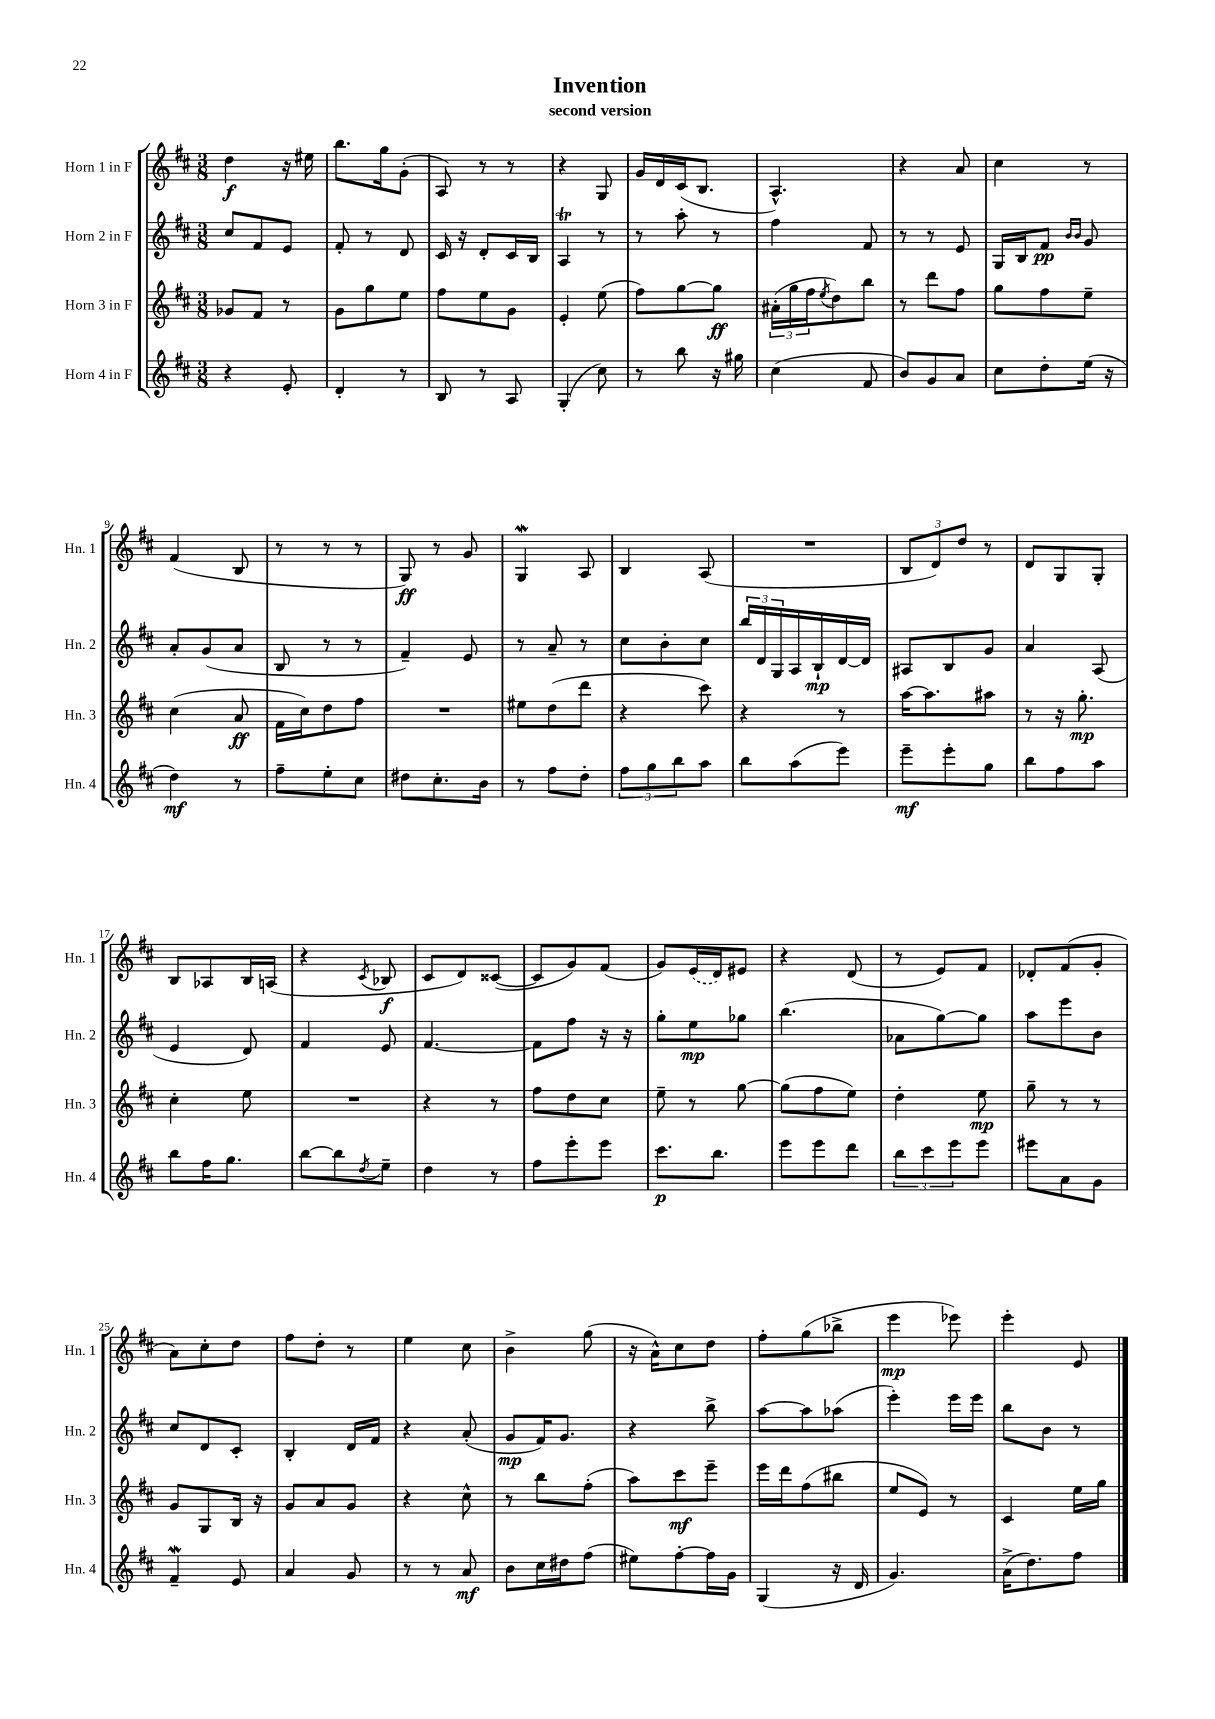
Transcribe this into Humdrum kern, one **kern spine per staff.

**kern	**kern	**kern	**kern
*staff4	*staff3	*staff2	*staff1
*clefG2	*clefG2	*clefG2	*clefG2
*k[f#c#]	*k[f#c#]	*k[f#c#]	*k[f#c#]
*M3/8	*M3/8	*M3/8	*M3/8
4r	8g-	8cc#	4dd
.	8f#	8f#	.
8e'	8r	8e	16r
.	.	.	16ee#
=	=	=	=
4d'	8g	8f#'	8.bb
.	8gg	8r	.
.	.	.	16gg
8r	8ee	8d	(8g'
=	=	=	=
8B	8ff#	16c#	8A)
.	.	16r	.
8r	8ee	8d'	8r
8A	8g	16c#	8r
.	.	16B	.
=	=	=	=
(4G'	4e'	4A	4r
8cc#)	(8ee	8r	8G
=	=	=	=
8r	8ff#)	8r	16g
.	.	.	16d
8bb	[8gg	8aa'	(16c#
.	.	.	8.B
16r	8gg]	8r	.
16gg#	.	.	.
=	=	=	=
(4cc#	(24a#'	4ff#	4.A^^)
.	24gg	.	.
.	24ff#	.	.
.	8qee	.	.
.	8dd)	.	.
8f#	8bb	8f#	.
=	=	=	=
8b)	8r	8r	4r
8g	8ddd	8r	.
8a	8ff#	8e	8a
=	=	=	=
8cc#	8gg	16G	4cc#
.	.	16B	.
8dd'	8ff#	8f#	.
.	.	16qqb	.
.	.	16qqb	.
(16ee	8ee~	8g	8r
16r	.	.	.
=	=	=	=
4dd)	(4cc#	8a'	(4f#
.	.	(8g	.
8r	8a	8a	8B
=	=	=	=
8ff#~	16f#	8B	8r
.	16cc#)	.	.
8ee'	8dd	8r	8r
8cc#	8ff#	8r	8r
=	=	=	=
8dd#	4.r	4f#~)	8G)
8.cc#'	.	.	8r
.	.	8e	8g
16b	.	.	.
=	=	=	=
8r	8ee#	8r	4G
8ff#	(8dd	8a~	.
8dd'	8ddd	8r	8A
=	=	=	=
12ff#	4r	8cc#	4B
12gg	.	.	.
.	.	8b'	.
12bb	.	.	.
8aa	8ccc#)	8cc#	(8A
=	=	=	=
8bb	4r	24bb	4.r
.	.	24d	.
.	.	24G	.
(8aa	.	16A	.
.	.	16B`	.
8eee)	8r	[16d	.
.	.	16d]	.
=	=	=	=
8eee~	[16aa	8A#	12B
.	8.aa]	.	.
.	.	.	12d)
8eee'	.	8B	.
.	.	.	12dd
8gg	8aa#	8g	8r
=	=	=	=
8bb	8r	4a	8d
8ff#	16r	.	8G
.	8.gg'	.	.
8aa	.	(8A	8G'
=	=	=	=
8bb	4cc#'	4e	8B
16ff#	.	.	8A-
8.gg	.	.	.
.	8ee	8d)	16B
.	.	.	(16A
=	=	=	=
[8bb	4.r	4f#	4r
8bb]	.	.	.
8qdd	.	.	8qc#
8ee~	.	8e	8B-
=	=	=	=
4dd	4r	[4.f#	8c#
.	.	.	8d)
8r	8r	.	([8c##
=	=	=	=
8ff#	8ff#	8f#]	8c##]
8eee'	8dd	8ff#	8g)
8eee	8cc#	16r	(8f#
.	.	16r	.
=	=	=	=
8.ccc#	8ee~	8gg'	8g)
.	8r	8ee	(16e
8.bb	.	.	16d)
.	[8gg	8gg-	8e#
=	=	=	=
8eee	(8gg]	(4.bb	4r
8eee	8ff#	.	.
8ddd	8ee)	.	(8d
=	=	=	=
12bb	4dd'	8a-	8r
12ccc#	.	.	.
.	.	[8gg)	8e)
12eee	.	.	.
8eee	8ee	8gg]	8f#
=	=	=	=
8eee#	8gg~	8aa	8d-'
8a	8r	8eee	(8f#
8g	8r	8b	8g'
=	=	=	=
4f#~	8g	8cc#	8a)
.	8G	8d	8cc#'
8e	16B	8c#'	8dd
.	16r	.	.
=	=	=	=
4a	8g	4B'	8ff#
.	8a	.	8dd'
8g	8g	16d	8r
.	.	16f#	.
=	=	=	=
8r	4r	4r	4ee
8r	.	.	.
8a	8cc#^^	(8a'	8cc#
=	=	=	=
8b	8r	8g	4b^
16cc#	8bb	16f#)	.
16dd#	.	8.g	.
(8ff#	(8ff#'	.	(8gg
=	=	=	=
8ee#)	8aa)	4r	16r
.	.	.	16a^^)
[8ff#'	8ccc#	.	8cc#
16ff#]	8eee~	8bb^	8dd
16g	.	.	.
=	=	=	=
(4G	16eee	[8aa	8ff#'
.	16ddd	.	.
.	(8ff#	8aa]	(8gg
16r	8bb#	(8aa-	8bb-^
16d	.	.	.
=	=	=	=
4.g)	8ee	4eee')	4eee
.	8e)	.	.
.	8r	16eee	8eee-)
.	.	16eee	.
=	=	=	=
(16a^	4c#	8bb	4eee'
8.dd)	.	.	.
.	.	8b	.
8ff#	16ee	8r	8e
.	16gg	.	.
==	==	==	==
*-	*-	*-	*-
